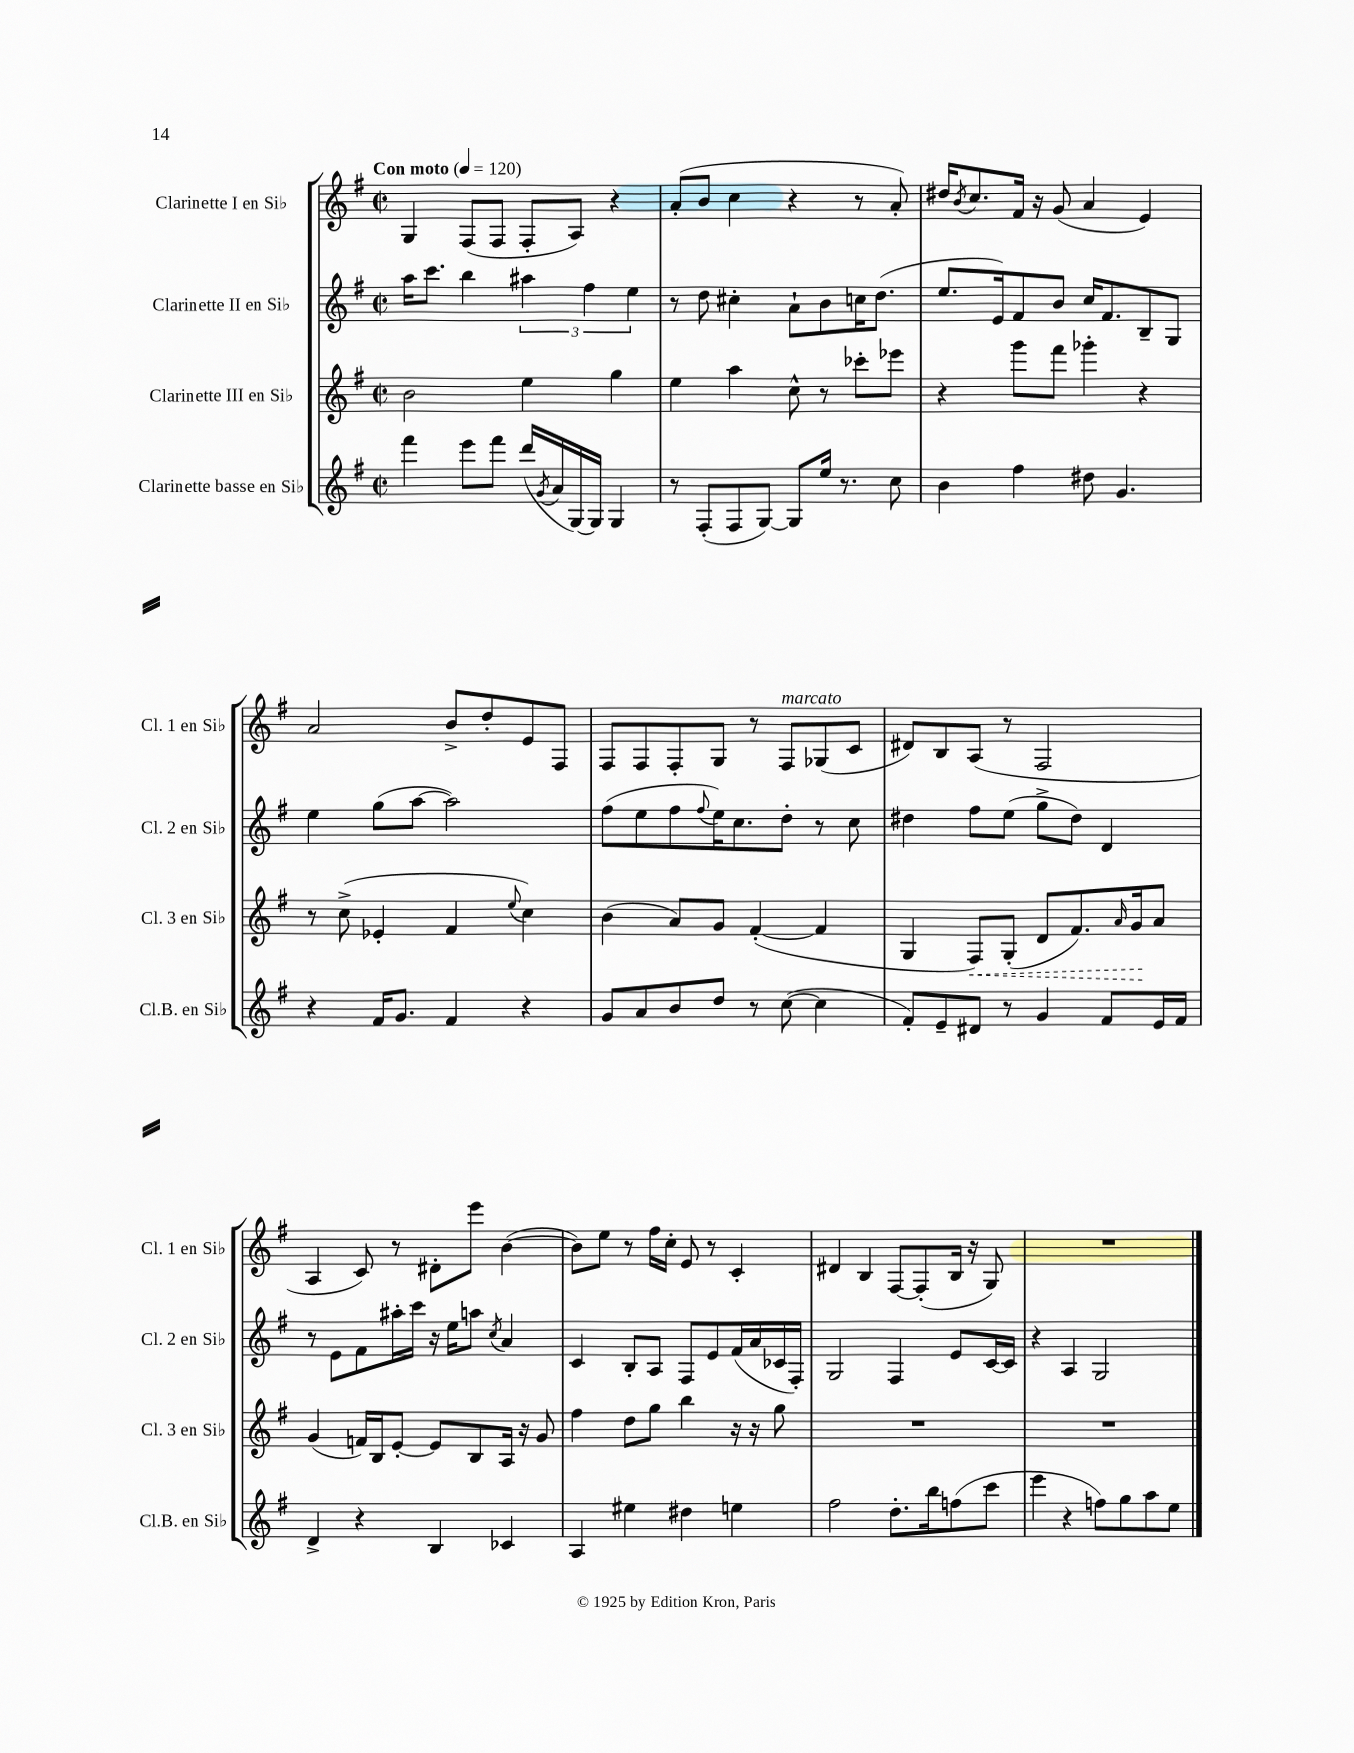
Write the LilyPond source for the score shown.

<<
\new StaffGroup <<
\new Staff = "s0" \with { instrumentName = "Clarinette I en Sib" shortInstrumentName = "Cl. 1 en Sib" } {
    \clef treble \key g \major \defaultTimeSignature \time 2/2 \tempo "Con moto" 4 = 120
    g4 fis8( fis8 fis8-. a8) r4 |
    a'8-.( b'8 c''4 r4 r8 a'8-.) |
    dis''16 \acciaccatura { b'8 } c''8. fis'16 r16 g'8( a'4 e'4) |
    a'2 b'8-> d''8-. e'8 fis8 |
    fis8 fis8 fis8-. g8 r8 fis8^\markup { \italic "marcato" } ges8( c'8 |
    dis'8) b8 a8( r8 fis2 |
    a4 c'8) r8 dis'8-. e'''8 b'4~( |
    b'8) e''8 r8 fis''16 c''16-. e'8 r8 c'4-. |
    dis'4 b4 fis8~ fis8-.( b16 r16 g8) |
    R1 \bar "|." |
}
\new Staff = "s1" \with { instrumentName = "Clarinette II en Sib" shortInstrumentName = "Cl. 2 en Sib" } {
    \clef treble \key g \major \defaultTimeSignature \time 2/2
    a''16 c'''8. b''4 \tuplet 3/2 { ais''4 fis''4 e''4 } |
    r8 d''8 cis''4-. a'8-! b'8 c''16 d''8.( |
    e''8. e'16) fis'8 b'8 c''16 fis'8. b8-- g8 |
    e''4 g''8( a''8~ a''2) |
    fis''8( e''8 fis''8 \appoggiatura { fis''8 } e''16) c''8. d''8-. r8 c''8 |
    dis''4 fis''8 e''8( g''8-> dis''8) d'4 |
    r8 e'8 fis'8 ais''16-. c'''16 r16 e''16 a''8 \acciaccatura { c''8 } a'4 |
    c'4 b8-. a8 fis8 e'8 fis'16( a'16 ces'16 fis16-.) |
    g2 fis4 e'8 c'16~ c'16 |
    r4 a4 g2 \bar "|." |
}
\new Staff = "s2" \with { instrumentName = "Clarinette III en Sib" shortInstrumentName = "Cl. 3 en Sib" } {
    \clef treble \key g \major \defaultTimeSignature \time 2/2
    b'2 e''4 g''4 |
    e''4 a''4 c''8-^ r8 ces'''8-. ees'''8 |
    r4 g'''8 fis'''8 ges'''4-. r4 |
    r8 c''8->( ees'4-. fis'4 \appoggiatura { e''8 } c''4) |
    b'4( a'8) g'8 fis'4~-.( fis'4 |
    g4 \once \override Hairpin.style = #'dashed-line fis8\<) g8-.( d'8 fis'8.) \grace { a'16 } g'16\! a'8 |
    g'4( f'16) b16 e'8~-. e'8 b8 a16 r16 g'8 |
    fis''4 d''8 g''8 b''4 r16 r16 g''8 |
    R1 |
    R1 \bar "|." |
}
\new Staff = "s3" \with { instrumentName = "Clarinette basse en Sib" shortInstrumentName = "Cl.B. en Sib" } {
    \clef treble \key g \major \defaultTimeSignature \time 2/2
    fis'''4 e'''8 fis'''8 d'''16( \acciaccatura { g'8 } a'16 g16~) g16 g4 |
    r8 fis8-.( fis8 g8~) g8 e''16 r8. c''8 |
    b'4 fis''4 dis''8 g'4. |
    r4 fis'16 g'8. fis'4 r4 |
    g'8 a'8 b'8 d''8 r8 c''8~( c''4 |
    fis'8-.) e'8-- dis'8 r8 g'4 fis'8 e'16 fis'16 |
    d'4-> r4 b4 ces'4 |
    a4 eis''4 dis''4 e''4 |
    fis''2 d''8.-. b''16 f''8( c'''8 |
    e'''4 r4 f''8) g''8 a''8 e''8 \bar "|." |
}
>>
>>
\layout { \context { \Score \remove "Bar_number_engraver" } }
